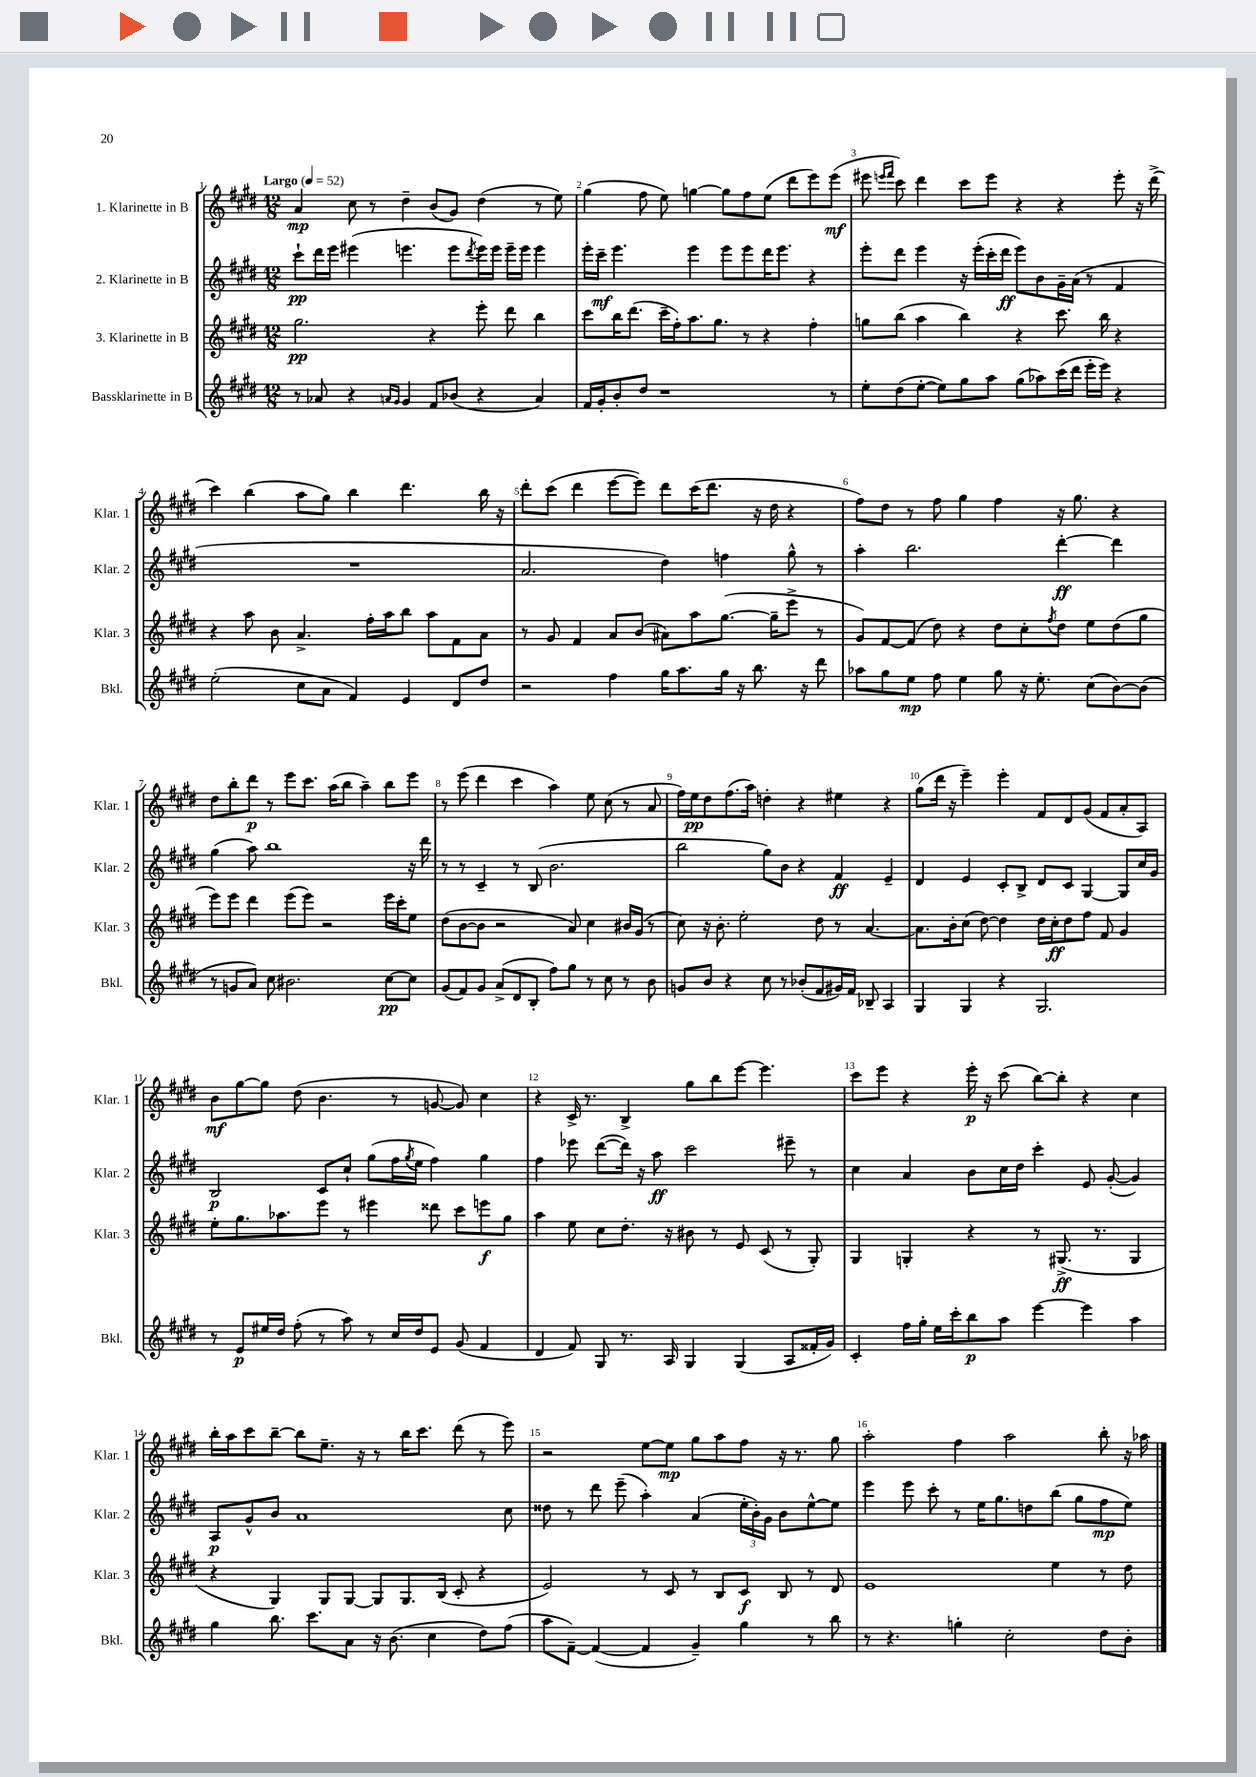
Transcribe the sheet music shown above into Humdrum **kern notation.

**kern	**dynam	**kern	**dynam	**kern	**dynam	**kern	**dynam
*part4	*part4	*part3	*part3	*part2	*part2	*part1	*part1
*staff4	*staff4	*staff3	*staff3	*staff2	*staff2	*staff1	*staff1
*I"Bassklarinette in B	*	*I"3. Klarinette in B	*	*I"2. Klarinette in B	*	*I"1. Klarinette in B	*
*I'Bkl.	*	*I'Klar. 3	*	*I'Klar. 2	*	*I'Klar. 1	*
*clefG2	*	*clefG2	*	*clefG2	*	*clefG2	*
*k[f#c#g#d#]	*	*k[f#c#g#d#]	*	*k[f#c#g#d#]	*	*k[f#c#g#d#]	*
*M12/8	*	*M12/8	*	*M12/8	*	*M12/8	*
*MM52	*	*MM52	*	*MM52	*	*MM52	*
=1	=1	=1	=1	=1	=1	=1	=1
!	!	!	!	!	!	!LO:TX:a:B:t=Largo	!
8r	.	2.gg#\	pp	8ccc#`\L	pp	4a/	mp
8a-X/	.	.	.	16ddd#\L	.	.	.
.	.	.	.	16eee\JJ	.	.	.
4r	.	.	.	(4eee#X\	.	8cc#\	.
.	.	.	.	.	.	8r	.
16qqan/LL	.	.	.	.	.	.	.
16qqg#/JJ	.	.	.	.	.	.	.
4g#/	.	.	.	4.eeen\	.	4dd#~\	.
8f#/L	.	4r	.	.	.	(8b/L	.
(8b-X/J	.	.	.	8eee\L	.	8g#/J)	.
.	.	.	.	8qddd#/	.	.	.
4r	.	8eee'\	.	16eee\L)	.	(4dd#\	.
.	.	.	.	16eee\JJ	.	.	.
.	.	8ddd#\	.	16eee~\LL	.	.	.
.	.	.	.	16eee\JJ	.	.	.
4a/)	.	4bb\	.	4eee\	.	8r	.
.	.	.	.	.	.	8ee\)	.
=2	=2	=2	=2	=2	=2	=2	=2
16f#/LL	.	8ccc#\L	.	16eee'\LL	.	(4gg#\	.
16g#'/J	.	.	.	16ccc#~\JJ	mf	.	.
8b'/	.	16bb\K	.	4.eee\	.	.	.
.	.	(8.ddd#\J	.	.	.	.	.
8dd#/J	.	.	.	.	.	8ff#\	.
1r	.	16ccc#~\LL	.	.	.	8ee\)	.
.	.	16ff#'\J)	.	.	.	.	.
.	.	8.aa\	.	4eee\	.	[4ggn\	.
.	.	8.gg#\J	.	.	.	.	.
.	.	.	.	8eee\L	.	8gg\L]	.
.	.	8r	.	8eee\	.	8ff#\	.
.	.	4r	.	16ddd#\K	.	(8ee\J	.
.	.	.	.	8.eee\J	.	.	.
.	.	.	.	.	.	8ddd#\L	.
.	.	4ff#'\	.	4r	.	8eee\)	.
8r	.	.	.	.	.	(8eee\J	mf
=3	=3	=3	=3	=3	=3	=3	=3
8ee'\L	.	8ggn\L	.	8eee'\L	.	8eee#X\	.
.	.	.	.	.	.	16qqeeen/LL	.
.	.	.	.	.	.	16qqfff#/JJ	.
(8dd#\	.	(8bb\J	.	8ddd#\J	.	8ccc#\)	.
[8ee'\J	.	4aa\	.	4eee\	.	4ddd#\	.
8ee\L])	.	.	.	.	.	.	.
8gg#\	.	4bb\)	.	16r	.	8ccc#\L	.
.	.	.	.	(16eee'\LL	.	.	.
8aa\J	.	.	.	16ccc#'\	.	8eee\J	.
.	.	.	.	16ddd#\JJ	ff	.	.
(8gg#\L	.	4r	.	8eee\L)	.	4r	.
8aa-X\)	.	.	.	8b\	.	.	.
(16ccc#\L	.	8.ccc#\	.	16g#~\L	.	4r	.
16ddd#\JJ	.	.	.	(16a\JJ	.	.	.
16eee'\LL	.	.	.	8r	.	.	.
16eee\JJ)	.	16bb\	.	.	.	.	.
4r	.	4r	.	4f#/	.	8eee'\	.
.	.	.	.	.	.	16r	.
.	.	.	.	.	.	(16ddd#^\	.
!!LO:LB:g=z
=4	=4	=4	=4	=4	=4	=4	=4
(2ee'\	.	4r	.	1.r	.	4ccc#\)	.
.	.	8aa\	.	.	.	(4bb\	.
.	.	8b\	.	.	.	.	.
8cc#\L	.	4.a^/	.	.	.	8aa\L	.
8a\J	.	.	.	.	.	8gg#\J)	.
4f#/)	.	.	.	.	.	4bb\	.
.	.	16ff#'\LL	.	.	.	.	.
.	.	16aa\J	.	.	.	.	.
4e/	.	8bb\J	.	.	.	4.ddd#\	.
.	.	8aa\L	.	.	.	.	.
8d#/L	.	8f#\	.	.	.	.	.
8dd#/J	.	8a\J	.	.	.	16bb\	.
.	.	.	.	.	.	16r	.
=5	=5	=5	=5	=5	=5	=5	=5
2r	.	8r	.	2.a/	.	8ddd#'\L	.
.	.	8g#/	.	.	.	(8ccc#\J	.
.	.	4f#/	.	.	.	4ddd#\	.
4ff#\	.	8a/L	.	.	.	[8eee\L	.
.	.	(8b/J	.	.	.	8eee\J])	.
16gg#\KL	.	8a#X\L)	.	4dd#\)	.	8ddd#\L	.
8.aa\	.	.	.	.	.	.	.
.	.	8aa\	.	.	.	(16ccc#\K	.
.	.	.	.	.	.	8.ddd#\J	.
16gg#\Jk	.	([8.gg#\J	.	4ffn\	.	.	.
16r	.	.	.	.	.	.	.
8.bb\	.	.	.	.	.	16r	.
.	.	16gg#~\KL]	.	.	.	16dd#\	.
.	.	8eee^\J	.	8gg#^^\	.	4r	.
16r	.	.	.	.	.	.	.
8ddd#\	.	8r	.	8r	.	.	.
=6	=6	=6	=6	=6	=6	=6	=6
8aa-X\L	.	8g#/L)	.	4aa'\	.	8ff#\L)	.
8gg#\	.	[8f#/	.	.	.	8dd#\J	.
8ee\J	mp	(8f#/J]	.	2.bb\	.	8r	.
8ff#\	.	8dd#\)	.	.	.	8ff#\	.
4ee\	.	4r	.	.	.	4gg#\	.
8gg#\	.	8dd#\L	.	.	.	4ff#\	.
16r	.	8cc#'\	.	.	.	.	.
8.ee'\	.	.	.	.	.	.	.
.	.	8qff#/	.	.	.	.	.
.	.	8dd#\J	.	[4ddd#'\	ff	16r	.
.	.	.	.	.	.	8.gg#\	.
(8cc#\L	.	8ee\L	.	.	.	.	.
[8b\)	.	(8dd#\	.	4ddd#\]	.	4r	.
(8b\J]	.	8gg#\J	.	.	.	.	.
!!LO:LB:g=z
=7	=7	=7	=7	=7	=7	=7	=7
8r	.	8eee\L)	.	(4gg#\	.	8dd#\L	.
8gn/L	.	8eee\J	.	.	.	8bb'\	.
8a/J)	.	4ddd#\	.	8aa\)	.	8ddd#\J	p
8cc#\	.	.	.	1bb	.	8r	.
2.b#X\	.	(8eee\L	.	.	.	8eee\L	.
.	.	8eee\J)	.	.	.	8.ccc#\J	.
.	.	2r	.	.	.	.	.
.	.	.	.	.	.	(16aa\KL	.
.	.	.	.	.	.	8bb\J	.
.	.	.	.	.	.	4aa~\)	.
[8cc#\L	pp	16eee\LL	.	.	.	8bb\L	.
.	.	16ccc#'\J	.	.	.	.	.
8cc#\J]	.	8ee\J	.	16r	.	8eee\J	.
.	.	.	.	16ddd#\	.	.	.
=8	=8	=8	=8	=8	=8	=8	=8
(8g#/L	.	(8dd#\L	.	8r	.	8r	.
8f#/)	.	[8b\	.	8r	.	(8eee\	.
8g#/J	.	8b\J]	.	4c#~/	.	4ddd#\	.
(8a^/L	.	2r	.	.	.	.	.
8d#/	.	.	.	8r	.	4ccc#\	.
8B'/J	.	.	.	(8B/	.	.	.
8ff#\L)	.	.	.	2.b\	.	4aa\)	.
8gg#\J	.	8a/)	.	.	.	.	.
8r	.	4cc#\	.	.	.	8ee\	.
8cc#\	.	.	.	.	.	(8cc#\	.
8r	.	16b#X/LL	.	.	.	8r	.
.	.	(16g#/JJ	.	.	.	.	.
8b\	.	8r	.	.	.	8a/	.
=9	=9	=9	=9	=9	=9	=9	=9
8gn/L	.	8cc#\)	.	2bb\	.	16ff#\LL)	.
.	.	.	.	.	.	16ee\J	pp
8b/J	.	16r	.	.	.	8dd#\	.
.	.	8.b'\	.	.	.	.	.
4r	.	.	.	.	.	(8.ff#\	.
.	.	2ee'\	.	.	.	.	.
.	.	.	.	.	.	16aa\Jk)	.
8cc#\	.	.	.	8gg#\L)	.	4ddn'\	.
8r	.	.	.	8b\J	.	.	.
(8b-X'/L	.	.	.	4r	.	4r	.
8f#/	.	8dd#\	.	.	.	.	.
16g#X/L)	.	8r	.	4f#/	ff	4ee#X\	.
16f#/JJ	.	.	.	.	.	.	.
8B-X~/	.	[4.a/	.	.	.	.	.
4A/	.	.	.	4e~/	.	4r	.
=10	=10	=10	=10	=10	=10	=10	=10
4G#/	.	8.a\L]	.	4d#/	.	(8gg#\L	.
.	.	.	.	.	.	16ddd#\Jk	.
.	.	16b'\k	.	.	.	16r	.
4G#/	.	(8cc#\J	.	4e/	.	4eee~\)	.
.	.	[8dd#\)	.	.	.	.	.
4r	.	4dd#\]	.	8c#'/L	.	4eee'\	.
.	.	.	.	8B^/J	.	.	.
2.G#/	.	16dd#\LL	.	8d#/L	.	8f#/L	.
.	.	16cc#'\J	ff	.	.	.	.
.	.	8dd#\	.	8c#/J	.	8d#/	.
.	.	8ff#\J	.	[4G#/	.	(8g#/J	.
.	.	8f#/	.	.	.	8f#/L	.
.	.	4g#/	.	8G#/L]	.	8a'/	.
.	.	.	.	16cc#/L	.	8A/J)	.
.	.	.	.	16g#/JJ	.	.	.
!!LO:LB:g=z
=11	=11	=11	=11	=11	=11	=11	=11
8r	.	8ee'\L	.	2B/	p	8b\L	mf
8e/L	p	8.gg#\	.	.	.	[8gg#\	.
16ee#X/L	.	.	.	.	.	8gg#\J]	.
16dd#/JJ	.	8.aa-X\	.	.	.	.	.
(8ff#'\	.	.	.	.	.	(8dd#\	.
8r	.	8eee\J	.	8c#/L	.	4.b\	.
8aa\)	.	8r	.	8cc#`/J	.	.	.
8r	.	4eee#X\	.	(8gg#\L	.	.	.
16cc#/LL	.	.	.	16ff#\L	.	8r	.
.	.	.	.	8qgg#/	.	.	.
16dd#/J	.	.	.	16ee\JJ	.	.	.
8e/J	.	8ddd##X\	.	4ff#\)	.	[8gn/	.
(8g#/	.	8ccc#\L	.	.	.	8g/])	.
4f#/	.	8eeen\	f	4gg#\	.	4cc#\	.
.	.	8gg#\J	.	.	.	.	.
=12	=12	=12	=12	=12	=12	=12	=12
4d#/	.	4aa\	.	4ff#\	.	4r	.
8f#/)	.	8ee\	.	8eee-X\	.	16c#^/	.
.	.	.	.	.	.	8.r	.
8G#/	.	8cc#\L	.	([8ddd#\L	.	.	.
8.r	.	8.dd#'\J	.	16ddd#\Jk])	.	4B^/	.
.	.	.	.	16r	.	.	.
.	.	.	.	8aa\	ff	.	.
16A/	.	16r	.	.	.	.	.
4G#/	.	8b#X\	.	2ccc#\	.	8gg#\L	.
.	.	8r	.	.	.	8bb\	.
(4G#/	.	8e/	.	.	.	[8eee\J	.
.	.	(8c#/	.	.	.	4.eee\]	.
8A/L	.	8r	.	8eee#X~\	.	.	.
16f##X'/L	.	8G#'/)	.	8r	.	.	.
16g#/JJ)	.	.	.	.	.	.	.
=13	=13	=13	=13	=13	=13	=13	=13
4c#'/	.	4G#/	.	4cc#\	.	8ccc#\L	.
.	.	.	.	.	.	8eee\J	.
16ff#\LL	.	4Gn'/	.	4a/	.	4r	.
16gg#'\JJ	.	.	.	.	.	.	.
16ee\LL	.	.	.	.	.	.	.
16ccc#'\J	.	.	.	.	.	.	.
8bb\	p	4r	.	8b\L	.	16eee'\	p
.	.	.	.	.	.	16r	.
8aa\J	.	.	.	16cc#\L	.	(8ccc#\	.
.	.	.	.	16dd#\JJ	.	.	.
[4eee\	.	8r	.	4ccc#'\	.	[8bb\L)	.
.	.	(8.G#X^/	ff	.	.	8bb'\J]	.
4eee\]	.	.	.	8e/	.	4r	.
.	.	8.r	.	.	.	.	.
.	.	.	.	([8g#'/	.	.	.
4aa\	.	4G#/	.	4g#/])	.	4cc#\	.
!!LO:LB:g=z
=14	=14	=14	=14	=14	=14	=14	=14
4gg#\	.	4r	.	8A/L	p	16bb'\LL	.
.	.	.	.	.	.	16aa\J	.
.	.	.	.	8g#^^/	.	8ccc#\	.
8.bb\	.	4G#/)	.	8b/J	.	[8bb~\J	.
.	.	.	.	1a	.	8bb\L]	.
8.ccc#\L	.	.	.	.	.	.	.
.	.	8G#/L	.	.	.	8.ee~\J	.
8a\J	.	[8G#/J	.	.	.	.	.
.	.	.	.	.	.	16r	.
16r	.	8G#/L]	.	.	.	8r	.
(8.b\	.	.	.	.	.	.	.
.	.	8.G#/	.	.	.	16bb\KL	.
.	.	.	.	.	.	8.ccc#\J	.
4cc#\	.	.	.	.	.	.	.
.	.	(16B/Jk	.	.	.	.	.
.	.	8c#'/	.	.	.	(8ddd#\	.
8dd#\L)	.	4r	.	.	.	8r	.
(8ff#\J	.	.	.	8cc#\	.	8eee\)	.
=15	=15	=15	=15	=15	=15	=15	=15
8aa\L	.	2e/)	.	8dd##X\	.	2r	.
[8f#~\J)	.	.	.	8r	.	.	.
(4f#/_	.	.	.	8ddd#\	.	.	.
.	.	.	.	(8eee~\	.	.	.
4f#/]	.	8r	.	4aa'\)	.	[8ee\L	.
.	.	8c#/	.	.	.	8ee\J]	mp
4g#~/)	.	8r	.	(4a/	.	8gg#\L	.
.	.	8B/L	.	.	.	8aa\	.
4gg#\	.	8c#/J	f	24ee'\LL	.	8ff#\J	.
.	.	.	.	24b'\)	.	.	.
.	.	.	.	24g#\JJ	.	.	.
.	.	8B/	.	8b\L	.	16r	.
.	.	.	.	.	.	8.r	.
8r	.	8r	.	[8ee^^\	.	.	.
8bb\	.	8d#/	.	8ee\J]	.	8gg#\	.
=16	=16	=16	=16	=16	=16	=16	=16
8r	.	1e	.	4eee\	.	2aa'\	.
4.r	.	.	.	.	.	.	.
.	.	.	.	8eee\	.	.	.
.	.	.	.	8ccc#'\	.	.	.
4ggn'\	.	.	.	8r	.	4ff#\	.
.	.	.	.	16ee\KL	.	.	.
.	.	.	.	8.gg#\	.	.	.
2cc#'\	.	.	.	.	.	2aa\	.
.	.	.	.	8ddn\	.	.	.
.	.	4ee\	.	(8bb\J	.	.	.
.	.	.	.	8gg#\L	.	.	.
8dd#\L	.	8r	.	8ff#\	mp	8bb'\	.
8b'\J	.	8dd#\	.	8ee\J)	.	16r	.
.	.	.	.	.	.	16aa-X\	.
==	==	==	==	==	==	==	==
*-	*-	*-	*-	*-	*-	*-	*-
